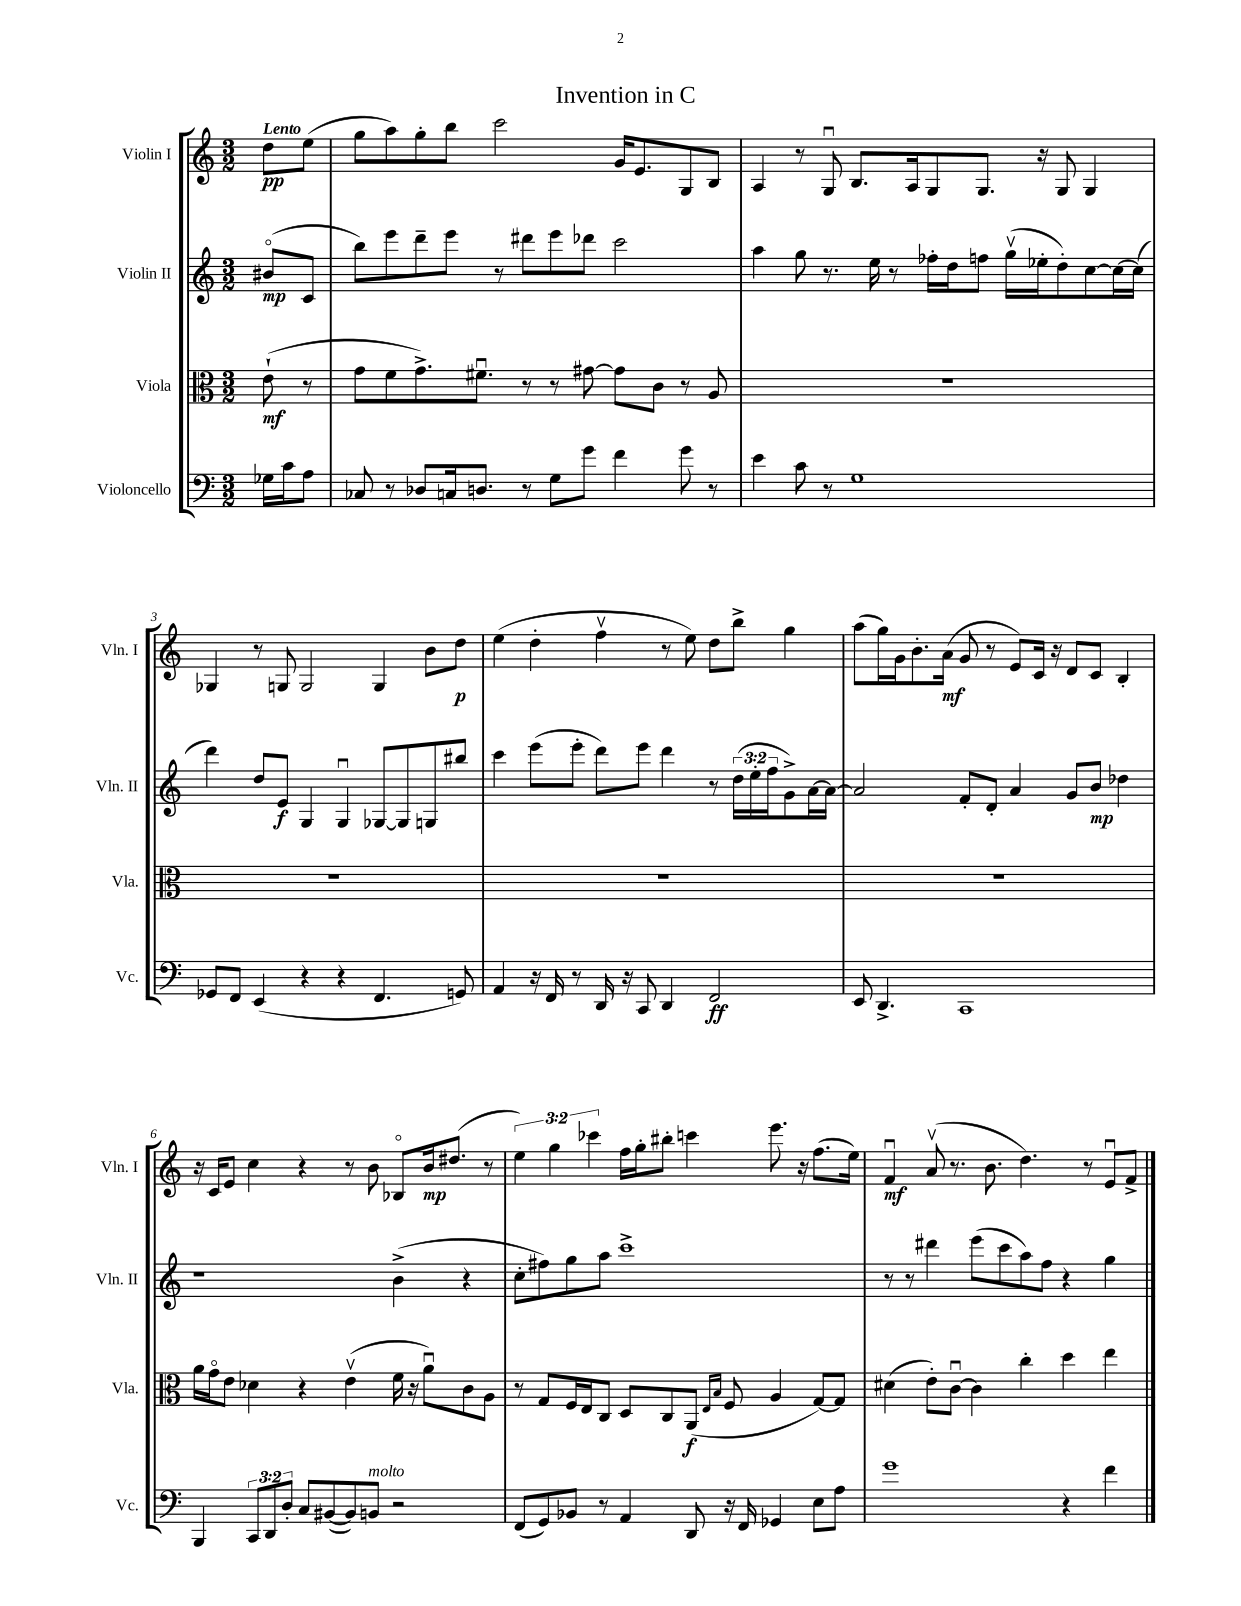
\header { title = "Invention in C" }
<<
\new StaffGroup <<
\new Staff = "s0" \with { instrumentName = "Violin I" shortInstrumentName = "Vln. I" } {
    \clef treble \key c \major \numericTimeSignature \time 3/2 \override Staff.TupletNumber.text = #tuplet-number::calc-fraction-text \partial 4 \tempo "Lento"
    d''8\pp e''8( |
    g''8 a''8) g''8-. b''8 c'''2 g'16 e'8. g8 b8 |
    a4 r8 g8\downbow b8. a16 g8 g8. r16 g8 g4 |
    ges4 r8 g8 g2 g4 b'8 d''8\p |
    e''4( d''4-. f''4\upbow r8 e''8) d''8 b''8-> g''4 |
    a''8( g''16) g'16 b'8.-. a'16\mf( g'8 r8 e'8) c'16 r16 d'8 c'8 b4-. |
    r16 c'16 e'8 c''4 r4 r8 b'8 bes8\flageolet b'16\mp dis''8.( r8 |
    \tuplet 3/2 { e''4) g''4 ces'''4 } f''16 g''16-. bis''8-. c'''4 e'''8. r16 f''8.( e''16) |
    f'4\downbow\mf a'8\upbow( r8. b'8. d''4.) r8 e'8\downbow f'8-> \bar "|." |
}
\new Staff = "s1" \with { instrumentName = "Violin II" shortInstrumentName = "Vln. II" } {
    \clef treble \key c \major \numericTimeSignature \time 3/2 \override Staff.TupletNumber.text = #tuplet-number::calc-fraction-text \partial 4
    bis'8\flageolet\mp( c'8 |
    b''8) e'''8 d'''8-- e'''8 r8 dis'''8 e'''8 des'''8 c'''2 |
    a''4 g''8 r8. e''16 r8 fes''16-. d''16 f''8 g''16\upbow( ees''16-. d''8-.) c''8~ c''16~ c''16( |
    d'''4) d''8 e'8\f g4 g4\downbow ges8~ ges8 g8 bis''8 |
    c'''4 e'''8( e'''8-. d'''8) e'''8 d'''4 r8 \tuplet 3/2 { d''16( e''16-. f''16 } g'8->) a'16~ a'16~ |
    a'2 f'8-. d'8-. a'4 g'8 b'8\mp des''4 |
    r1 b'4->( r4 |
    c''8-. fis''8) g''8 a''8 c'''1-> |
    r8 r8 dis'''4 e'''8( c'''8 a''8) f''8 r4 g''4 \bar "|." |
}
\new Staff = "s2" \with { instrumentName = "Viola" shortInstrumentName = "Vla." } {
    \clef alto \key c \major \numericTimeSignature \time 3/2 \partial 4
    e'8-!\mf( r8 |
    g'8 f'8 g'8.->) fis'8.\downbow r8 r8 gis'8~ gis'8 c'8 r8 a8 |
    R1. |
    R1. |
    R1. |
    R1. |
    a'16 g'16\flageolet e'8 des'4 r4 e'4\upbow( f'16 r16 a'8\downbow) c'8 a8 |
    r8 g8 f16 e16 c8 d8 c8 a,8\f( \grace { e16 b16 } f8 a4 g8~) g8 |
    dis'4( e'8-.) c'8~\downbow c'4 c''4-. d''4 e''4 \bar "|." |
}
\new Staff = "s3" \with { instrumentName = "Violoncello" shortInstrumentName = "Vc." } {
    \clef bass \key c \major \numericTimeSignature \time 3/2 \override Staff.TupletNumber.text = #tuplet-number::calc-fraction-text \partial 4
    ges16 c'16 a8 |
    ces8 r8 des8 c16 d8. r8 g8 g'8 f'4 g'8 r8 |
    e'4 c'8 r8 g1 |
    ges,8 f,8 e,4( r4 r4 f,4. g,8) |
    a,4 r16 f,16 r8 d,16 r16 c,8 d,4 f,2\ff |
    e,8 d,4.-> c,1 |
    b,,4 \tuplet 3/2 { c,8 d,8 d8-. } c8 bis,8~( bis,8) b,8^\markup { \italic "molto" } r2 |
    f,8( g,8) bes,8 r8 a,4 d,8 r16 f,16 ges,4 e8 a8 |
    g'1 r4 f'4 \bar "|." |
}
>>
>>
